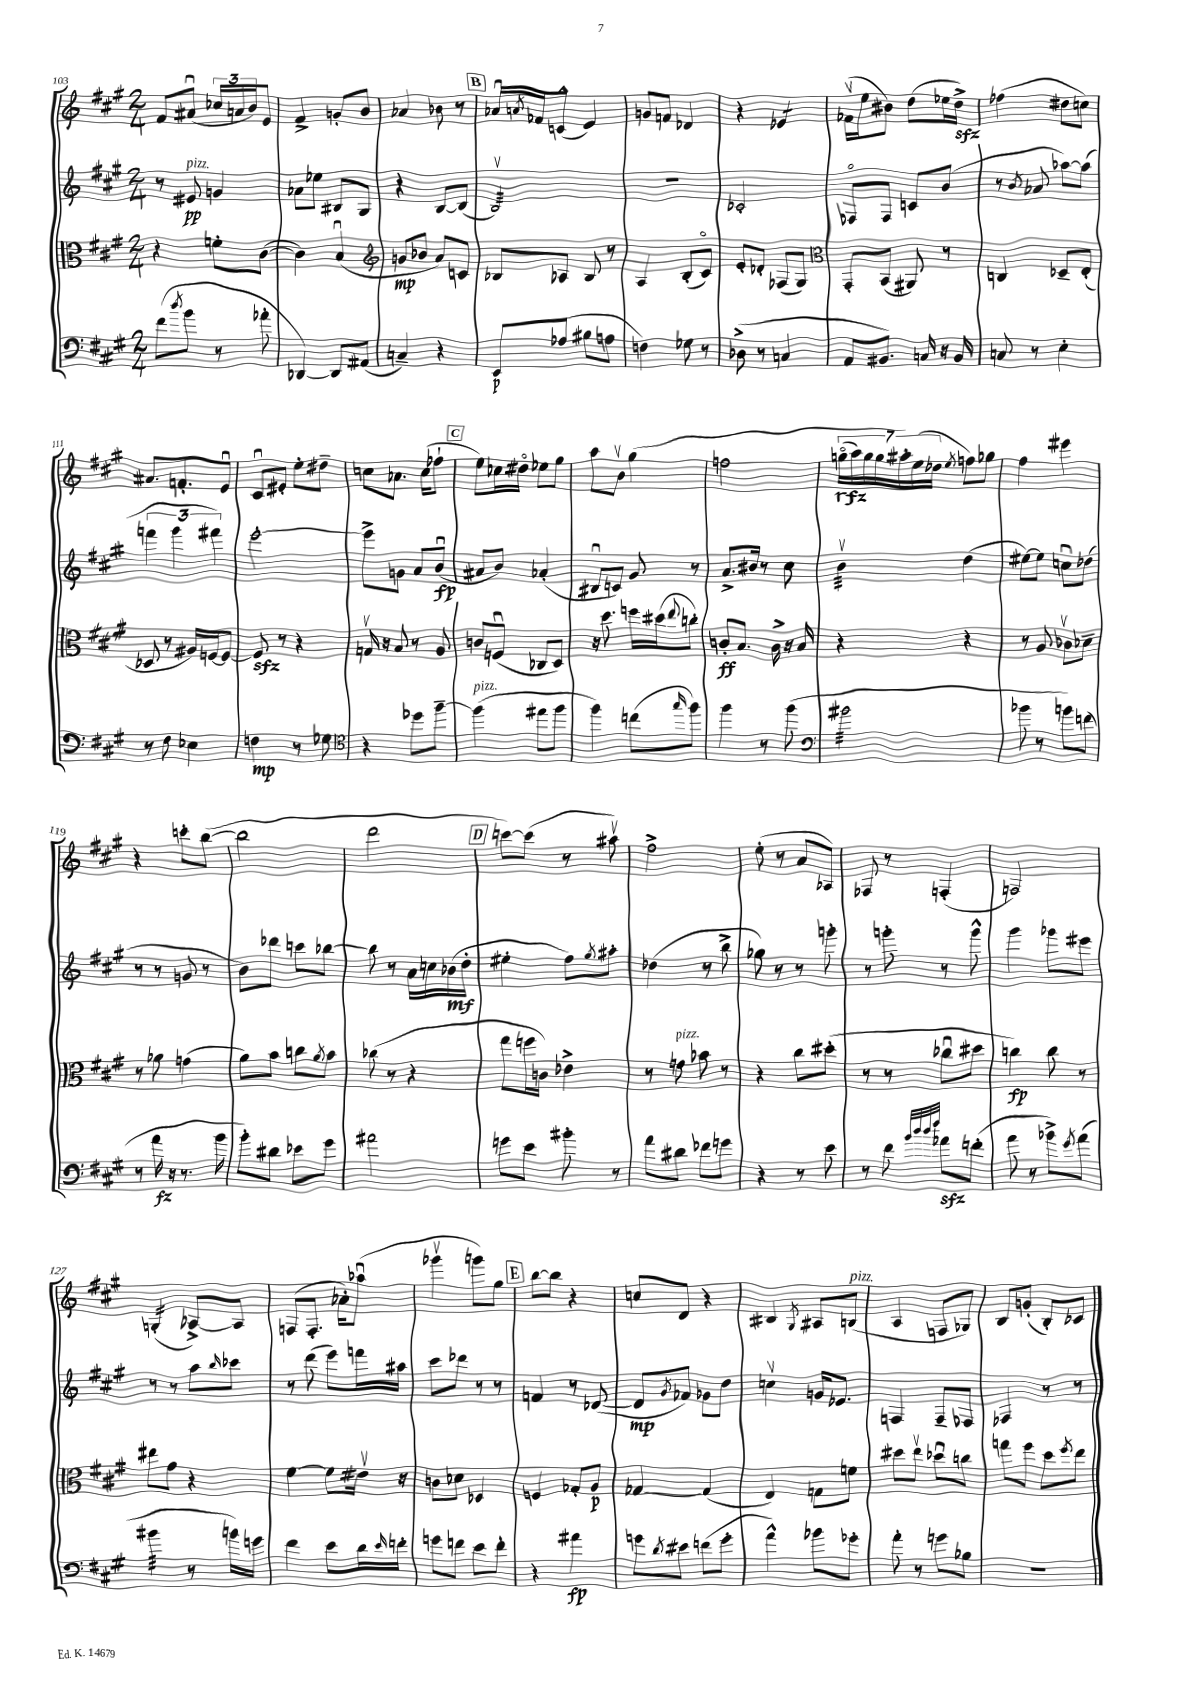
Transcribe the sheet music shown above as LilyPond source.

<<
\new StaffGroup <<
\new Staff = "s0" {
    \clef treble \key a \major \numericTimeSignature \time 2/4
    fis'8 ais'8\downbow( \tuplet 3/2 { ces''16 a'16 b'16) } e'8 |
    fis'4-> g'8-. b'8 |
    aes'4 bes'8 r8 |
    \mark \markup { \box "B" } aes'16\downbow \acciaccatura { a'8 } fes'16 c'8-^( e'4) |
    g'8 f'8 des'4 |
    r4 ees'4:8 |
    fes'16\upbow( e''16 bis'8) d''8( ees''16 d''16->\sfz) |
    fes''4( dis''8 c''8) |
    ais'8. f'8.-. e'8\downbow |
    cis'8\downbow eis'8-. e''8-. dis''8-- |
    c''8 aes'8. c''16( fes''8-! |
    \mark \markup { \box "C" } e''8) ces''16 dis''16\flageolet ees''8 gis''8 |
    a''8 b'8\upbow gis''4\( |
    f''2 |
    \tuplet 7/4 { g''16\flageolet\rfz( a''16) g''16 g''16 ais''16-.\) e''16( des''16 } \acciaccatura { e''8 } f''8) ges''8 |
    fis''4 eis'''4 |
    r4 c'''8-. b''8~( |
    b''2 |
    d'''2 |
    \mark \markup { \box "D" } c'''8~) c'''8( r8 ais''8\upbow) |
    fis''2-> |
    e''8-.( r8 a'8 aes8) |
    fes8 r8 f4-.( |
    f2) |
    g4:16-.( aes8~->) aes8 |
    f8( f8.-. aes'16-.) aes''8\downbow( |
    ges'''4\upbow g'''8) gis''8 |
    \mark \markup { \box "E" } b''8~ b''8 r4 |
    c''8 d'8 r4 |
    bis4 \acciaccatura { gis8 } ais8 b8^\markup { \italic "pizz." }( |
    a4 f8 ges8) |
    b8 g'8-.( b8-.) ces'8 \bar "|." |
}
\new Staff = "s1" {
    \clef treble \key a \major \numericTimeSignature \time 2/4
    r8 eis'8\pp^\markup { \italic "pizz." } g'4 |
    aes'8 ees''8 bis8 gis8 |
    r4 b8~ b8( |
    \mark \markup { \box "B" } b2:32\upbow) |
    r2 |
    ces'2-. |
    fes8\flageolet fes8 c'8 b'8( |
    r8 \acciaccatura { b'8 } aes'8 aes''8~) aes''8( |
    \tuplet 3/2 { f'''4 gis'''4 fis'''4) } |
    e'''2~-. |
    e'''8-> g'8 a'8 b'8\downbow\fp( |
    \mark \markup { \box "C" } ais'8 b'8) aes'4-.( |
    bis8\downbow c'8) gis'8 r8 |
    a'8.-> bis'16 r8 cis''8 |
    b'4:32\upbow d''4( |
    eis''8~) eis''8 c''8\downbow des''8( |
    r8 r8 g'8 r8 |
    b'8) des'''8 c'''8 bes''8~ |
    bes''8 r8 a'16 c''16 bes'16\mf( d''16-. |
    \mark \markup { \box "D" } eis''4-. fis''8) \acciaccatura { gis''8 } ais''8-. |
    des''4( r8 b''8-> |
    ges''8) r8 r8 g'''8-. |
    r8 g'''8-. r8 g'''8-^ |
    gis'''4 ges'''8 eis'''8 |
    r8 r8 a''8 \grace { b''16 } ces'''8 |
    r8 d'''8( e'''8) f'''16 ais''16 |
    cis'''8 des'''8 r8 r8 |
    \mark \markup { \box "E" } f'4 r8 des'8~( |
    des'8\mp \acciaccatura { gis'8 } fes'8) ges'8 d''8 |
    c''4\upbow g'16 ees'8. |
    f4 f8-- fes8 |
    fes4 r8 r8 \bar "|." |
}
\new Staff = "s2" {
    \clef alto \key a \major \numericTimeSignature \time 2/4
    r4 f'8-. cis'8~( |
    cis'4) b4\downbow( |
    \clef treble g'8\mp bes'8 a'8) c'8 |
    \mark \markup { \box "B" } bes8 aes8 bes8 r8 |
    a4 b8-.( cis'8\flageolet) |
    e'8-. des'8-. fes8( gis8) |
    \clef alto gis,8-. b,8( ais,8) r8 |
    c4 des8-- e8-.( |
    des8 r8 ais16) f16~ f8~ |
    f8\sfz r8 r4 |
    g16\upbow r16 b8 r8 a8 |
    \mark \markup { \box "C" } c'8 f8\downbow( ces8 d8) |
    r16 d''8. f''16 dis''16( \appoggiatura { e''8 } c''8-.) |
    c'8-.\ff b8. c'16-> r16 b16 |
    r4 r4 |
    r8 a8 ces'8\upbow des'8-- |
    r8 aes'8 g'4( |
    a'8) b'8 c''8 \acciaccatura { a'8 } b'8 |
    ces''8( r8 r4 |
    \mark \markup { \box "D" } gis''8 f''16 c'16) ees'4-> |
    r8 g'8^\markup { \italic "pizz." } bes'8 r8 |
    r4 cis''8 dis''8-.( |
    r8 r8 ces''8\downbow dis''8 |
    c''4\fp) c''8 r8 |
    eis''8 gis'8 r4 |
    fis'4~ fis'8 eis'16\upbow r16 |
    c'8 des'8 des4 |
    \mark \markup { \box "E" } f4 ges8-. a8\p |
    ges4~ ges4( |
    e4) g8 f'8 |
    dis''8 e''8\upbow des''8\downbow c''8 |
    g''8 fis''8 d''8 \acciaccatura { fis''8 } e''8 \bar "|." |
}
\new Staff = "s3" {
    \clef bass \key a \major \numericTimeSignature \time 2/4
    fis'8( \acciaccatura { d''8 } b'8 r8 aes'8-. |
    des,4~) des,8 ais,8( |
    c4--) r4 |
    \mark \markup { \box "B" } e,8\p aes8( bis8 a8 |
    f4) ges8 r8 |
    des8->( r8 c4 |
    a,8 bis,8.) c16 r16 bis,16 |
    c8 r8 e4-. |
    r8 fis8 ees4 |
    f4\mp r8 ges8 |
    \clef tenor r4 des''8 fis''8~-- |
    \mark \markup { \box "C" } fis''4^\markup { \italic "pizz." }( eis''8 fis''8 |
    fis''4) c''8( \grace { gis''16 } fis''8) |
    fis''4 r8 fis''8( |
    \clef bass bis'2:32 |
    bes'8 r8 b'8) f'8( |
    r8 a'16\fz r16 r8. b'16 |
    b'8-.) dis'8 ees'8 gis'8 |
    ais'2 |
    \mark \markup { \box "D" } g'8 e'8 bis'8-. r8 |
    a'8 dis'8 fes'8 g'8 |
    r4 r8 e'8 |
    r8 fis'8 \grace { b'32 d''32 d''32 fis''32 } aes'8\sfz f'8-.( |
    a'8 r8 bes'8->) \acciaccatura { gis'8 } a'8( |
    bis'4:32 r8 b'16) g'16 |
    fis'4 e'8 d'16 \grace { e'16 } f'16-. |
    g'8 f'8 e'8 f'8-. |
    \mark \markup { \box "E" } r4 ais'4\fp |
    g'8 \acciaccatura { d'8 } eis'8 f'8( g'8-. |
    a'4-^) bes'8 ges'8-. |
    a'8-. r8 g'8 bes8 |
    R2 \bar "|." |
}
>>
>>
\layout { \context { \Score currentBarNumber = #103 } }
